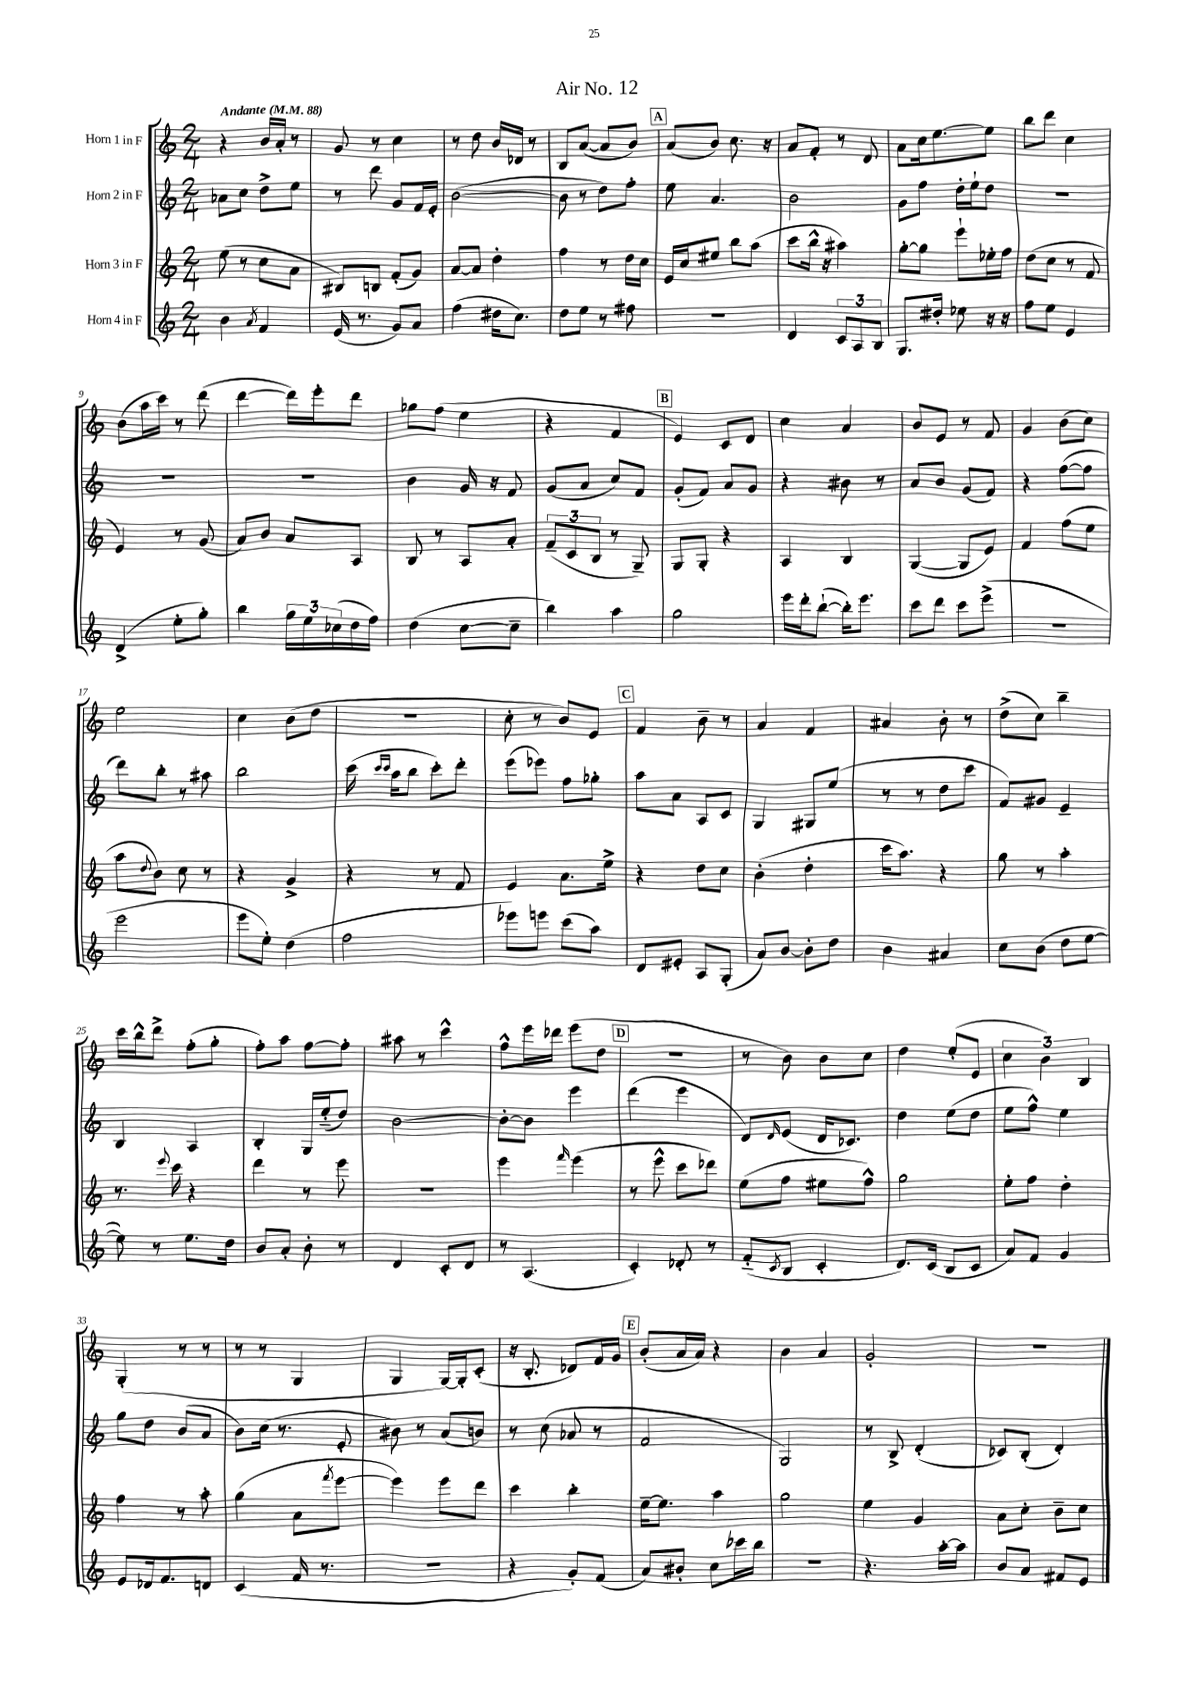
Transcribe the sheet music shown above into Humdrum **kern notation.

**kern	**kern	**kern	**kern
*staff4	*staff3	*staff2	*staff1
*clefG2	*clefG2	*clefG2	*clefG2
*k[]	*k[]	*k[]	*k[]
*M2/4	*M2/4	*M2/4	*M2/4
*MM88	*MM88	*MM88	*MM88
4b	(8ee	8a-	4r
.	8r	8cc	.
8qa	.	.	.
4f	8cc	8dd^	16b
.	.	.	16a'
.	8a	8ee	8r
=	=	=	=
(16e	8B#)	8r	8g
8.r	.	.	.
.	8B	8ddd	8r
8g)	(8f'	8g	4cc
8a	8g)	16f	.
.	.	16e'	.
=	=	=	=
(4ff	[8a	([2b	8r
.	8a]	.	8dd
16dd#	4dd'	.	16b
8.cc)	.	.	16d-
.	.	.	8r
=	=	=	=
8dd	4ff	8b]	8B
8ee	.	8r	([8a
8r	8r	8dd)	8a]
8ff#	16dd	8ff'	8b)
.	16cc	.	.
=	=	=	=
2r	16e	8ee	(8a
.	16cc	.	.
.	8ee#	4.a	8b)
.	8bb	.	8.cc
.	(8aa	.	.
.	.	.	16r
=	=	=	=
4d	8ccc	2b	8a
.	16bb^^	.	8f'
.	16r	.	.
12c	4aa#)	.	8r
12A	.	.	.
.	.	.	8d
12B	.	.	.
=	=	=	=
8.G	[8gg'	8g	8a
.	8gg]	8ff	16cc
16dd#'	.	.	[8.ee
8ee-	8eee`	16dd'	.
.	.	16ee`	.
16r	16ee-'	8dd	8ee]
16r	16ff	.	.
=	=	=	=
8ff	(8dd	2r	8bb
8ee	8cc	.	8ddd
4e	8r	.	4cc
.	8f	.	.
=	=	=	=
(4d^	4e)	2r	(8b
.	.	.	16aa
.	.	.	16ccc)
8ee'	8r	.	8r
8gg')	(8g	.	(8ddd
=	=	=	=
4bb	8a)	2r	[4ddd
.	8b	.	.
24gg	8a	.	16ddd])
24ee	.	.	.
.	.	.	16eee'
(24cc-	.	.	.
16dd	8A	.	8ddd
16ff)	.	.	.
=	=	=	=
(4dd	8B	4b	8gg-
.	8r	.	(8ff
[8cc	8A	16g	4ee
.	.	16r	.
8cc~]	8a'	8f	.
=	=	=	=
4bb)	(12f~	(8g	4r
.	12c	.	.
.	.	8a	.
.	12B	.	.
4aa	8r	8cc)	4f
.	8G~)	8f	.
=	=	=	=
2gg	8G	(8g'	4e)
.	8G'	8f)	.
.	4r	8a	8c
.	.	8g	8d
=	=	=	=
16eee	4A	4r	4cc
16ddd'	.	.	.
([8bb`	.	.	.
16bb'])	4B	8b#	4a
8.eee	.	.	.
.	.	8r	.
=	=	=	=
8ccc	([4G	8a	8b
8ddd	.	8b	8e
8ccc	8G]	(8g	8r
(8eee^	8e)	8f)	8f
=	=	=	=
2r	4f	4r	4g
.	(8ff	([8ff	(8b
.	8ee	8ff]	8cc)
=	=	=	=
2eee	8aa	8ddd)	2ee
.	8qqdd	.	.
.	8b)	8bb'	.
.	8cc	8r	.
.	8r	8aa#	.
=	=	=	=
8eee	4r	2bb	4cc
8ee')	.	.	.
(4dd	4g^	.	(8b
.	.	.	8dd
=	=	=	=
2ff	4r	(16ccc	2r
.	.	16qqccc	.
.	.	16qqccc	.
.	.	16aa	.
.	.	8bb	.
.	8r	8ccc')	.
.	8f	8ddd'	.
=	=	=	=
8eee-)	4e	(8eee	8cc'
8eee	.	8eee-)	8r
(8ccc	8.a	8ff	8b)
8aa)	.	8gg-'	8e
.	16ee^	.	.
=	=	=	=
8d	4r	8aa	4f
8e#'	.	8a	.
8A	8dd	8A	8b~
(8G'	8cc	8c	8r
=	=	=	=
8a)	(4b'	4G	4a
[8b	.	.	.
8b']	4dd'	8G#	4f
8dd	.	(8ee	.
=	=	=	=
4b	16ccc	8r	4a#
.	8.aa)	.	.
.	.	8r	.
4a#	4r	8dd	8b'
.	.	8ccc	8r
=	=	=	=
8cc	8gg	8f)	(8dd^
(8b	8r	8g#	8cc)
8dd	4aa'	4e~	4bb~
[8ee	.	.	.
=	=	=	=
8ee])	8.r	4B	16ccc
.	.	.	16bb^^
8r	.	.	8ddd^
.	8qqeee	.	.
.	16ccc	.	.
8.ee	4r	4A	(8ff'
.	.	.	8gg'
16dd	.	.	.
=	=	=	=
8b	4ddd	4B'	8ff')
8a'	.	.	8aa
8b'	8r	16G	[8ff
.	.	(16ee'~	.
8r	8eee	8dd)	8ff']
=	=	=	=
4d	2r	[2b	8aa#
.	.	.	8r
8c'	.	.	4ccc^^
8d	.	.	.
=	=	=	=
8r	4eee	8b'_	8ff^^
(4.A	.	8b]	16eee
.	.	.	16ddd-
.	16qqfff	.	.
.	(4eee	4eee	(8eee
.	.	.	8dd
=	=	=	=
4c')	8r	(4ddd	2r
.	8eee^^	.	.
8d-'	8ccc	4eee	.
8r	8ddd-)	.	.
=	=	=	=
(8f'~	(8ee	8d)	8r
8qc	.	16qqd	.
8B	8ff	(8e	8b)
4c'	8ee#	16d	8b
.	.	8.c-)	.
.	8ff^^)	.	8cc
=	=	=	=
8.d)	2gg	4dd	4dd
(16c	.	.	.
8B	.	(8ee	(8ee'
8c	.	8dd	8e
=	=	=	=
8a)	8ee'	8ee	6cc
8f	8ff	8ff^^)	.
.	.	.	6b)
4g	4dd'	4ee	.
.	.	.	6B
=	=	=	=
8e	4ff	8gg	(4G'
16d-	.	8dd	.
8.f	.	.	.
.	8r	(8b	8r
8d	8aa'	8a	8r
=	=	=	=
(4c	(4gg	8b)	8r
.	.	(16cc	8r
.	.	8.r	.
16f	8a	.	4G
8.r	.	.	.
.	8qfff	.	.
.	[8eee	8e'	.
=	=	=	=
2r	4eee])	8b#)	4G
.	.	8r	.
.	8eee	(8a	[16G)
.	.	.	16G']
.	8ddd	8b)	(8c'
=	=	=	=
4r	4ccc	8r	16r
.	.	.	8.B'
.	.	(8cc	.
8g')	4bb'	8a-	8d-)
(8f	.	8r	16f
.	.	.	16g
=	=	=	=
8a)	[16ee~	2f	(8b'
.	8.ee]	.	.
8b#'	.	.	16a
.	.	.	16a)
8cc	4aa	.	4r
16ccc-	.	.	.
16bb	.	.	.
=	=	=	=
2r	2gg	2G)	4b
.	.	.	4a
=	=	=	=
4.r	4ee	8r	2g'
.	.	8B^	.
.	4g	(4d'	.
[16aa'	.	.	.
16aa]	.	.	.
=	=	=	=
8b	8a	8c-)	2r
8a	8cc'	(8B'	.
8f#	8b~	4d')	.
8e	8cc	.	.
==	==	==	==
*-	*-	*-	*-
